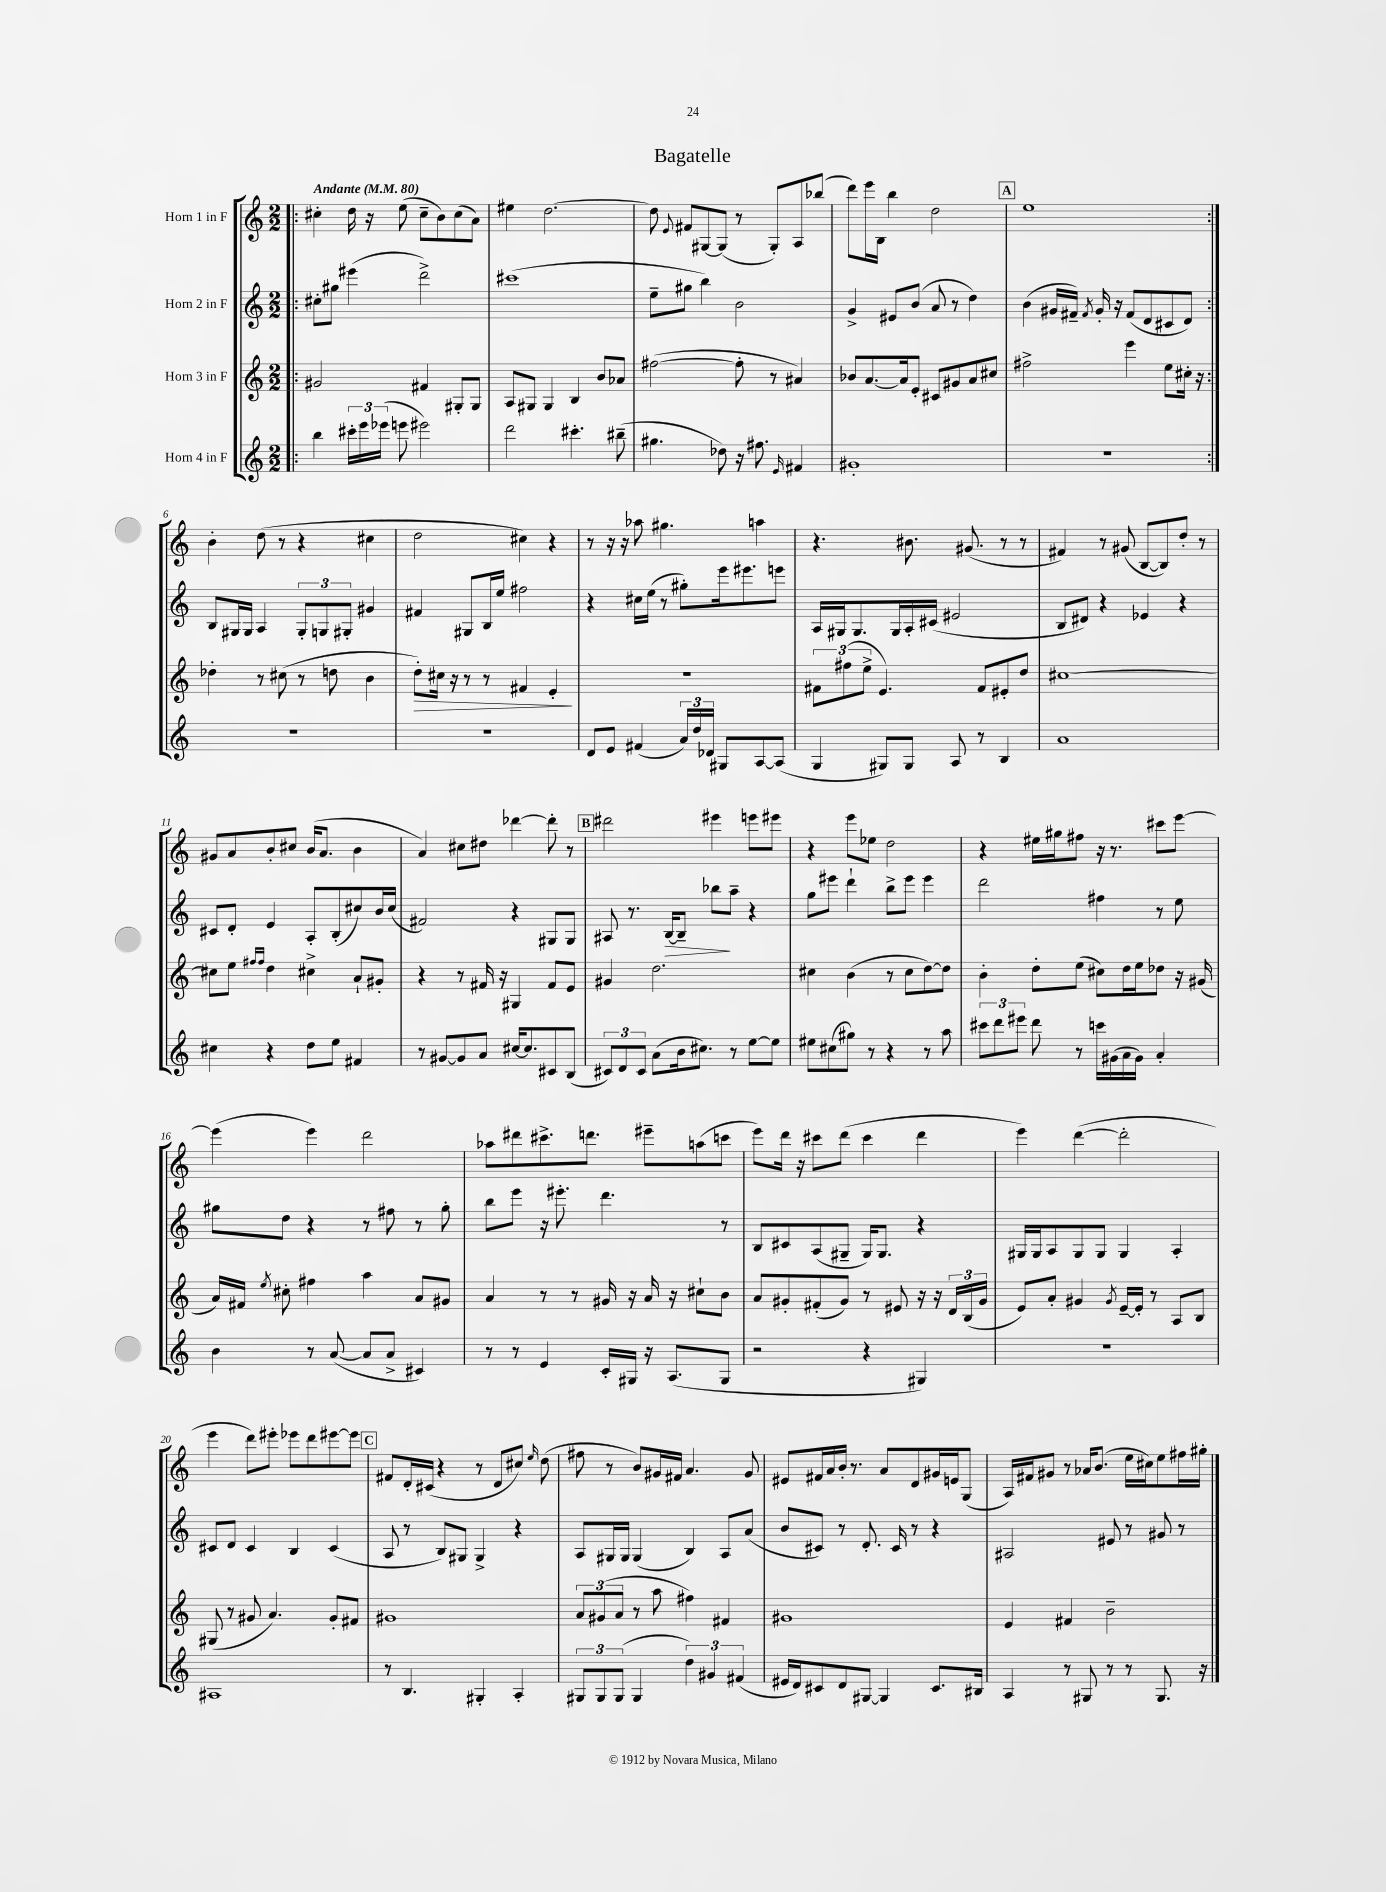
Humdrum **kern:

**kern	**kern	**dynam	**kern	**dynam	**kern
*part4	*part3	*part3	*part2	*part2	*part1
*staff4	*staff3	*staff3	*staff2	*staff2	*staff1
*I"Horn 4 in F	*I"Horn 3 in F	*	*I"Horn 2 in F	*	*I"Horn 1 in F
*clefG2	*clefG2	*	*clefG2	*	*clefG2
*k[]	*k[]	*	*k[]	*	*k[]
*M2/2	*M2/2	*	*M2/2	*	*M2/2
*MM80	*MM80	*	*MM80	*	*MM80
=1!|:	=1!|:	=1!|:	=1!|:	=1!|:	=1!|:
!	!	!	!	!	!LO:TX:a:B:t=Andante
4bb\	2g#X/	.	8cc#X'\L	.	4cc#X'\
.	.	.	8gg#X\J	.	.
24ccc#X'\LL	.	.	(4eee#X\	.	16dd\
24eee\	.	.	.	.	.
.	.	.	.	.	16r
(24eee-X\JJ	.	.	.	.	.
8eeen\	.	.	.	.	(8ee\
2eee#X\)	4f#X/	.	2ddd^\)	.	8cc#~\L
.	.	.	.	.	8b\)
.	8G#X'/L	.	.	.	(8cc#\
.	8G#/J	.	.	.	8a\J)
=2	=2	=2	=2	=2	=2
2ddd\	8A/L	.	(1ccc#X	.	4ee#X\
.	8G#X/J	.	.	.	.
.	4G#/	.	.	.	[2.dd\
4.ccc#X'\	4B/	.	.	.	.
.	8b/L	.	.	.	.
(8bb#X~\	8a-X/J	.	.	.	.
=3	=3	=3	=3	=3	=3
4.gg#X\	([2ff#X\	.	8ee~\L	.	8dd\]
.	.	.	.	.	8qqe/
.	.	.	8gg#X\J	.	8f#X/L
.	.	.	4bb\)	.	[8G#X/
8dd-X\)	.	.	.	.	(8G#/J]
16r	8ff#'\]	.	2b\	.	8r
8.ff#X\	.	.	.	.	.
.	8r	.	.	.	8G#'/L)
16qqe/	.	.	.	.	.
4f#X/	4a#X/)	.	.	.	8A/
.	.	.	.	.	(8bb-X/J
=4	=4	=4	=4	=4	=4
1g#X'	8b-X/L	.	4g^/	.	8ddd\L)
.	[8.a/	.	.	.	16eee\L
.	.	.	.	.	16B\JJ
.	.	.	8e#X/L	.	4bb\
.	16a/k]	.	.	.	.
.	8e'/J	.	(8b/J	.	.
.	8c#X/L	.	8a/	.	2dd\
.	8g#X/	.	8r	.	.
.	8a/	.	4dd\)	.	.
.	8cc#X/J	.	.	.	.
!!LO:REH:place=s1:t=A
=5	=5	=5	=5	=5	=5
1r	2ff#X^\	.	(4b\	.	1ee
.	.	.	16g#X/LL	.	.
.	.	.	16f#X~/JJ)	.	.
.	.	.	8qf#/	.	.
.	.	.	16g#'/	.	.
.	.	.	16r	.	.
.	4eee\	.	(8f#/L	.	.
.	.	.	8d/	.	.
.	8ee\L	.	8c#X/	.	.
.	16cc#X'\Jk	.	8d/J)	.	.
.	16r	.	.	.	.
!!LO:LB:g=z
=6:|!	=6:|!	=6:|!	=6:|!	=6:|!	=6:|!
1r	4dd-X'\	.	8B/L	.	4b'\
.	.	.	16G#X/L	.	.
.	.	.	16G#/JJ	.	.
.	8r	.	4A/	.	(8dd\
.	(8cc#X\	.	.	.	8r
.	8r	.	12G#'/L	.	4r
.	.	.	12Gn/	.	.
.	8ddn\	.	.	.	.
.	.	.	12G#X'/J	.	.
.	4b\	.	4g#X/	.	4cc#X\
=7	=7	=7	=7	=7	=7
!	!	!LO:HP:b	!	!	!
1r	8dd'\L)	>	4f#X/	.	2dd\
.	16cc#X\Jk	.	.	.	.
.	16r	.	.	.	.
.	8r	.	8G#X/L	.	.
.	8r	.	16B/L	.	.
.	.	.	16ee/JJ	.	.
.	4f#X/	.	2ff#X\	.	4cc#X\)
.	4e'/	.	.	.	4r
.	.	]	.	.	.
=8	=8	=8	=8	=8	=8
8d/L	1r	.	4r	.	8r
8e/J	.	.	.	.	16r
.	.	.	.	.	16r
(4f#X/	.	.	16cc#X\LL	.	8aa-X\
.	.	.	(16ee\JJ	.	.
.	.	.	8r	.	4.gg#X\
24a/LL)	.	.	8gg#X'\L)	.	.
24dd/	.	.	.	.	.
24d-X/JJ	.	.	.	.	.
8G#X/L	.	.	16eee\k	.	.
.	.	.	8.eee#X\	.	.
[8A/	.	.	.	.	4aan\
(8A/J]	.	.	8eeen\J	.	.
=9	=9	=9	=9	=9	=9
4G/	12f#X\L	.	16A/LL	.	4.r
.	.	.	16G#X/J	.	.
.	(12ff#X\	.	.	.	.
.	.	.	8.G#/	.	.
.	12ee^\J	.	.	.	.
8G#X/L)	4.e/)	.	.	.	.
.	.	.	16G#/L	.	.
8G#/J	.	.	16A'/	.	8.b#X\
.	.	.	(16c#X/JJ	.	.
8A/	.	.	2e#X/	.	.
.	.	.	.	.	(8.g#X/
8r	8f#/L	.	.	.	.
4B/	8e#X'/	.	.	.	8r
.	8dd/J	.	.	.	8r
=10	=10	=10	=10	=10	=10
1a	[1cc#X	.	8B/L	.	4f#X/)
.	.	.	8d#X/J)	.	.
.	.	.	4r	.	8r
.	.	.	.	.	(8g#X/
.	.	.	4e-X/	.	[8B/L
.	.	.	.	.	8B/])
.	.	.	4r	.	8dd'/J
.	.	.	.	.	8r
!!LO:LB:g=z
=11	=11	=11	=11	=11	=11
4cc#X\	8cc#X\L]	.	8c#X/L	.	8g#X/L
.	8ee\J	.	8d'/J	.	8a/
.	16qqff#X/LL	.	.	.	.
.	16qqff#/JJ	.	.	.	.
4r	4dd\	.	4e/	.	8b'/
.	.	.	.	.	8cc#X/J
8dd\L	4cc#X^\	.	8A'/L	.	(16b/KL
.	.	.	.	.	8.a/J
8ee\J	.	.	(8B'/	.	.
4f#X/	8a`/L	.	8cc#X/)	.	4b\
.	8g#X'/J	.	16b/L	.	.
.	.	.	(16cc#/JJ	.	.
=12	=12	=12	=12	=12	=12
8r	4r	.	2f#X/)	.	4a/)
[8g#X/L	.	.	.	.	.
8g#/]	8r	.	.	.	8cc#X\L
8a/J	16f#X/	.	.	.	8dd#X\J
.	16r	.	.	.	.
[16cc#X/KL	4G#X/	.	4r	.	[4ddd-X\
8.cc#/]	.	.	.	.	.
8c#X/	8f#/L	.	8G#X/L	.	8ddd-'\]
(8B/J	8e/J	.	8G#/J	.	8r
!!LO:REH:place=s1:t=B
=13	=13	=13	=13	=13	=13
12c#X/L)	4g#X/	.	8A#X/	.	2ddd#X\
12d/	.	.	.	.	.
.	.	.	8.r	.	.
12c#/J	.	.	.	.	.
(8a\L	2.dd\	.	.	.	.
!	!	!	!	!LO:HP:b	!
.	.	.	[16B/KL	>	.
16b\k	.	.	8B~/J]	.	.
8.cc#X\J)	.	.	.	.	.
.	.	.	8bb-X\L	.	4eee#X\
8r	.	.	8aa~\J	]	.
[8ee\L	.	.	4r	.	8eeen\L
8ee\J]	.	.	.	.	8eee#X\J
=14	=14	=14	=14	=14	=14
8ee#X\L	4cc#X\	.	8gg\L	.	4r
(8cc#X\	.	.	8eee#X\J	.	.
8gg#X\J)	(4b\	.	4ddd`\	.	8eee\L
8r	.	.	.	.	8ee-X\J
4r	8r	.	8bb^\L	.	2dd\
.	8cc#\L	.	8eee#\J	.	.
8r	[8dd\)	.	4eee#\	.	.
8aa\	8dd\J]	.	.	.	.
=15	=15	=15	=15	=15	=15
12ccc#X\L	4b'\	.	2ddd\	.	4r
12ddd\	.	.	.	.	.
12eee#X\J	.	.	.	.	.
8ddd\	8dd'\L	.	.	.	16ee#X\LL
.	.	.	.	.	16gg#X\J
8r	(8ee\J	.	.	.	8ff#X\J
16cccn\LL	8cc#X\L)	.	4ff#X\	.	16r
(16g#X\	.	.	.	.	8.r
16a\	16dd\L	.	.	.	.
16g#\JJ)	16ee\J	.	.	.	.
4a'/	8dd-X\J	.	8r	.	8ccc#X\L
.	16r	.	8ee\	.	[8eee\J
.	(16g#X/	.	.	.	.
!!LO:LB:g=z
=16	=16	=16	=16	=16	=16
4b\	16a/LL)	.	8gg#X\L	.	(4eee\]
.	16f#X/JJ	.	.	.	.
.	8qee/	.	.	.	.
.	8cc#X'\	.	8dd\J	.	.
8r	4ff#X\	.	4r	.	4eee\)
([8a/	.	.	.	.	.
8a/L]	4aa\	.	8r	.	2ddd\
8a^/J	.	.	8ff#X\	.	.
4c#X/)	8a/L	.	8r	.	.
.	8g#X/J	.	8gg#'\	.	.
=17	=17	=17	=17	=17	=17
8r	4a/	.	8bb\L	.	8aa-X\L
8r	.	.	8eee\J	.	8ddd#X\
4e/	8r	.	16r	.	8.ccc#X^\
.	.	.	8.eee#X'\	.	.
.	8r	.	.	.	.
.	.	.	.	.	8.dddn\J
16c'/LL	16g#X/	.	4.ddd\	.	.
16G#X/JJ	16r	.	.	.	.
16r	16a/	.	.	.	8eee#X~\L
(8.A/L	16r	.	.	.	.
.	8cc#X`\L	.	.	.	(8aan\
8G#/J	8b\J	.	8r	.	8cccn\J
=18	=18	=18	=18	=18	=18
2r	8a/L	.	8B/L	.	8eee\L)
.	8g#X'/	.	8c#X/	.	16ddd\Jk
.	.	.	.	.	16r
.	(8f#X'/	.	(8A/	.	8ccc#X\L
.	8g#/J)	.	8G#X~/J	.	(8ddd\J
4r	8r	.	16G#/KL)	.	4ccc#\
.	.	.	8.G#/J	.	.
.	8e#X/	.	.	.	.
4G#X/)	16r	.	4r	.	4ddd\
.	16r	.	.	.	.
.	24d/LL	.	.	.	.
.	(24B/	.	.	.	.
.	24g#/JJ	.	.	.	.
=19	=19	=19	=19	=19	=19
1r	8e/L)	.	16G#X/LL	.	4eee\)
.	.	.	16G#/J	.	.
.	8a'/J	.	8A/	.	.
.	4g#X/	.	8G#/	.	([4ddd\
.	.	.	8G#/J	.	.
.	8qg#/	.	.	.	.
.	[16e~/LL	.	4G#/	.	2ddd'\]
.	16e'/JJ]	.	.	.	.
.	8r	.	.	.	.
.	8A/L	.	4A'/	.	.
.	8B/J	.	.	.	.
!!LO:LB:g=z
=20	=20	=20	=20	=20	=20
1A#X	(8G#X/	.	8c#X/L	.	4eee\
.	8r	.	8d/J	.	.
.	8g#X/	.	4c#/	.	8ddd\L)
.	4.a/)	.	.	.	8eee#X'\J
.	.	.	4B/	.	8eee-X\L
.	.	.	.	.	8ddd\
.	8g#'/L	.	(4c#/	.	[8eee#X\
.	8f#X/J	.	.	.	8eee#\J]
!!LO:REH:place=s1:t=C
=21	=21	=21	=21	=21	=21
8r	1g#X	.	8A/	.	8f#X/L
4.B/	.	.	8r	.	16d'/L
.	.	.	.	.	(16c#X/JJ
.	.	.	8B/L)	.	4r
.	.	.	8G#X/J	.	.
4G#X'/	.	.	4G#^/	.	8r
.	.	.	.	.	8d/L
4A'/	.	.	4r	.	8cc#X/J)
.	.	.	.	.	16qqee/
.	.	.	.	.	(8dd\
=22	=22	=22	=22	=22	=22
12G#X/L	12a/L	.	8A/L	.	8ff#X\
12G#/	(12g#X/	.	.	.	.
.	.	.	16G#X/L	.	8r
(12G#/J	12a/J	.	.	.	.
.	.	.	16G#/JJ	.	.
4G#/	8r	.	(4G#/	.	8b/L)
.	8aa\	.	.	.	16g#X/L
.	.	.	.	.	16f#X/JJ
6dd\)	4ff#X\)	.	4B/)	.	4.a/
6g#X/	.	.	.	.	.
.	4f#X/	.	8A/L	.	.
(6f#X/	.	.	.	.	.
.	.	.	(8a/J	.	8g#/
=23	=23	=23	=23	=23	=23
16e#X/LL	1g#X	.	8b/L	.	8e#X/L
16d/J)	.	.	.	.	.
8c#X/	.	.	8c#X/J)	.	16f#X/L
.	.	.	.	.	16a/
8d/	.	.	8r	.	16b'/JJ
.	.	.	.	.	8.r
[8G#X/J	.	.	8.d'/	.	.
4G#/]	.	.	.	.	8a/L
.	.	.	16c#/	.	.
.	.	.	8r	.	8d/
8.c#/L	.	.	4r	.	16g#X/L
.	.	.	.	.	16en/J
.	.	.	.	.	(8G/J
16B#X/Jk	.	.	.	.	.
=24	=24	=24	=24	=24	=24
4A/	4e/	.	2A#X/	.	16A/LL)
.	.	.	.	.	16f#X/J
.	.	.	.	.	8g#X/J
8r	4f#X/	.	.	.	8r
8G#X/	.	.	.	.	16a-X/KL
.	.	.	.	.	(8.b/J
8r	2b~\	.	8e#X/	.	.
8r	.	.	8r	.	16ee\LL
.	.	.	.	.	16cc#X\J)
8.G#/	.	.	8g#X/	.	8ee\
.	.	.	8r	.	16ff#X\L
16r	.	.	.	.	16gg#X'\JJ
==	==	==	==	==	==
*-	*-	*-	*-	*-	*-
